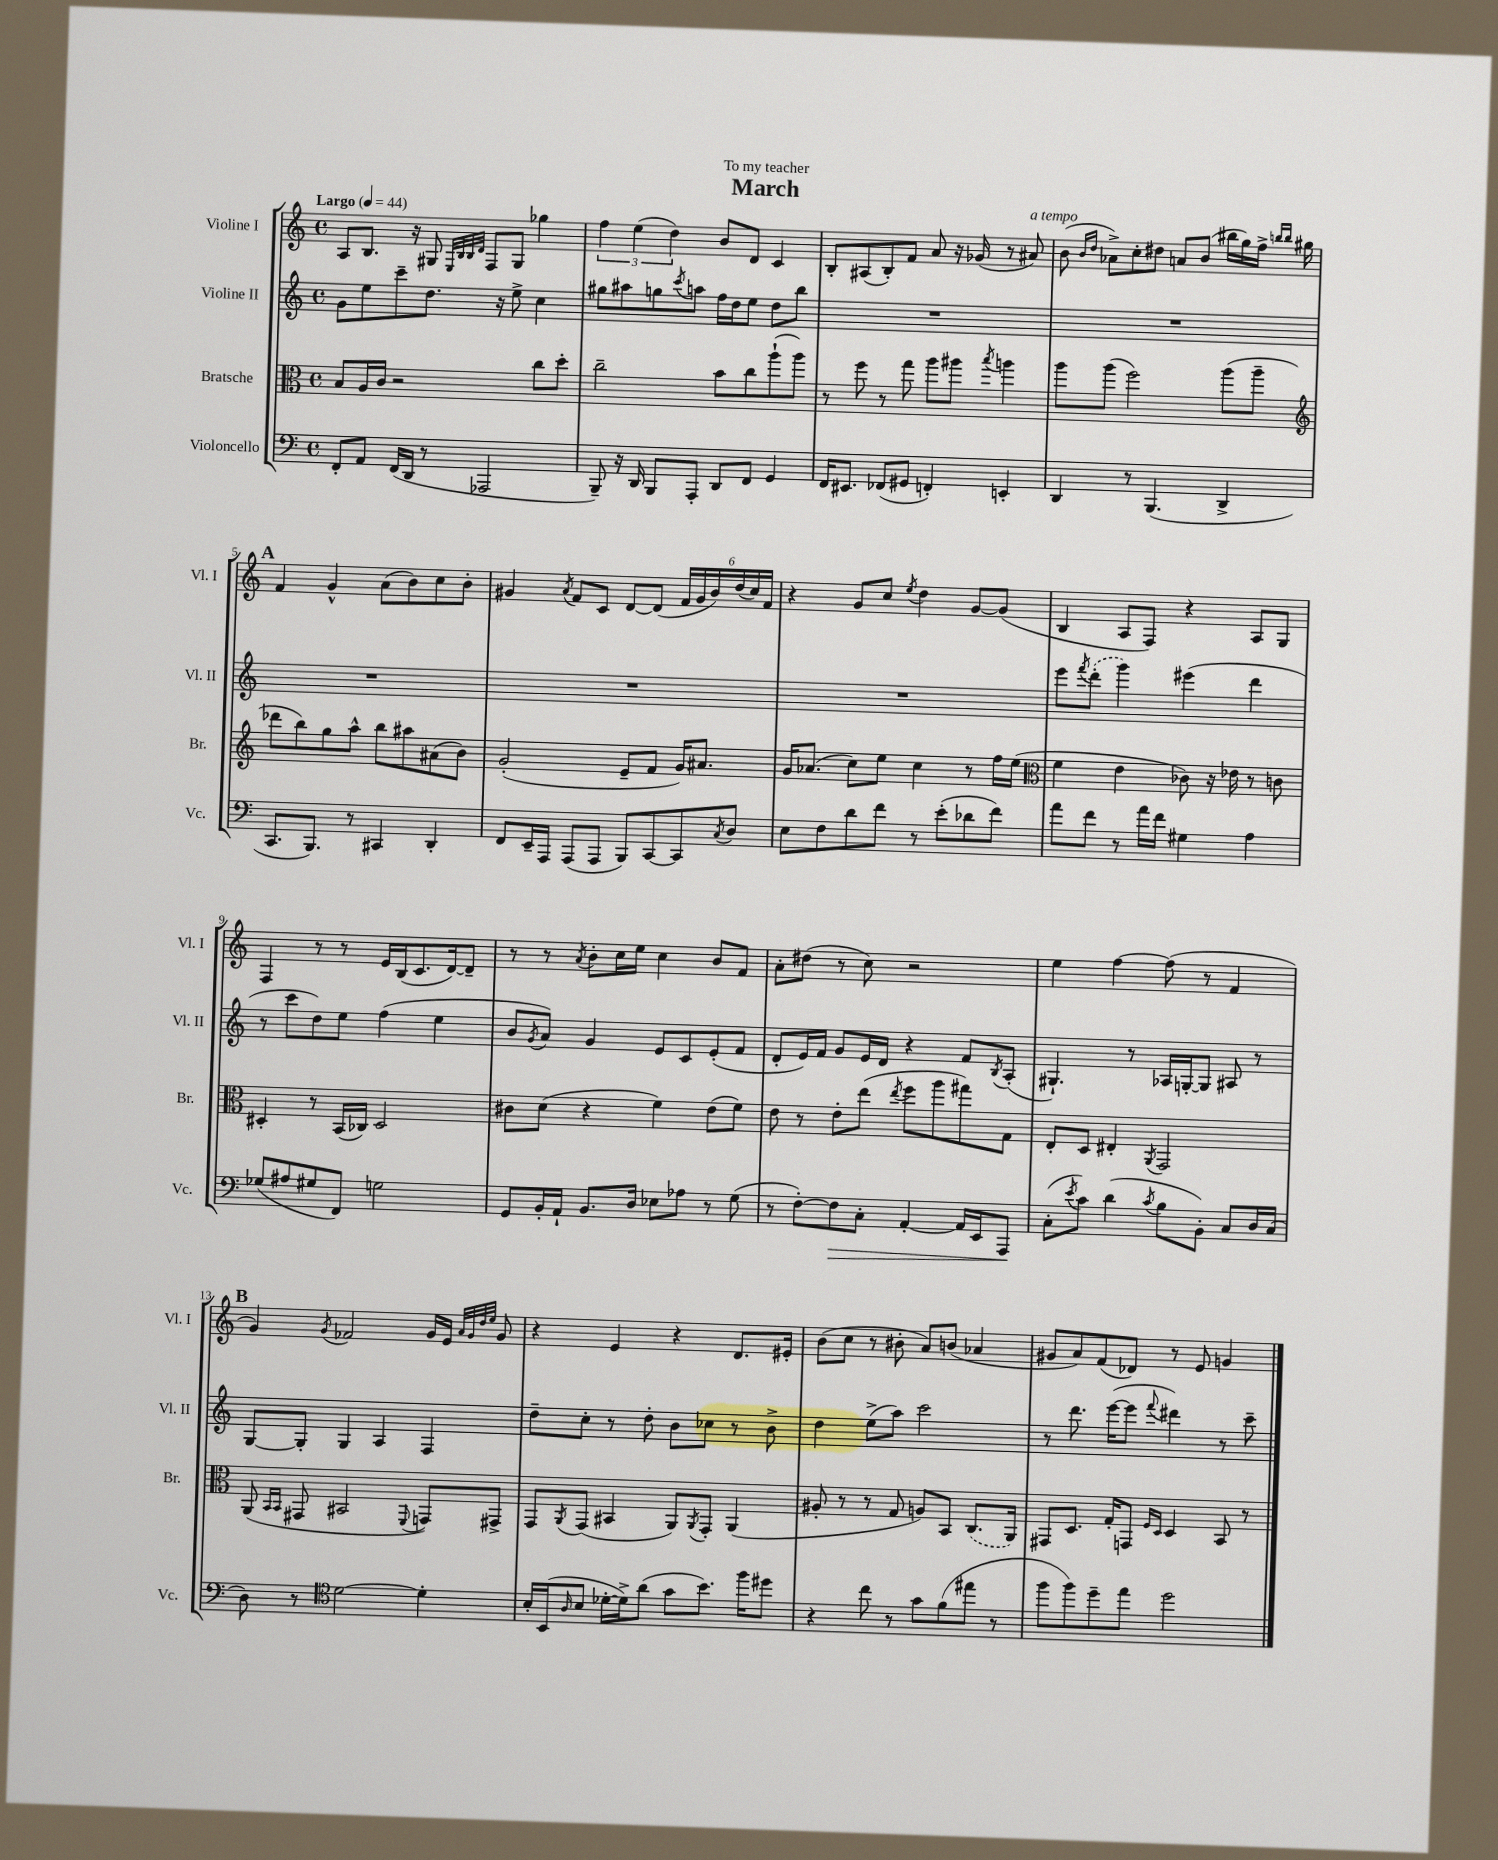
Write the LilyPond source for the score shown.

\header { title = "March" dedication = "To my teacher" }
<<
\new StaffGroup <<
\new Staff = "s0" \with { instrumentName = "Violine I" shortInstrumentName = "Vl. I" } {
    \clef treble \key c \major \defaultTimeSignature \time 4/4 \tempo "Largo" 4 = 44
    a8 b8. r16 gis8 \grace { e32 b32 b32 d'32 } f8 gis8 ges''4 |
    \tuplet 3/2 { f''4 e''4( d''4) } b'8 d'8 c'4 |
    b8-. ais8( b8-.) f'8 a'8 r16 ges'16( r8 ais'8^\markup { \italic "a tempo" }) |
    b'8( \grace { b'16 d''16 } aes'8->) c''8-. dis''8 a'8 b'8( bis''16 g''16) f''16-> \grace { b''16 b''16 } gis''16 |
    \mark \markup { \bold "A" } f'4 g'4-^ a'8( b'8) c''8 b'8-. |
    gis'4 \acciaccatura { a'8 } f'8 c'8 d'8~ d'8( \tuplet 6/4 { f'16 gis'16 b'16) d''16( c''16) f'16 } |
    r4 g'8 c''8 \acciaccatura { e''8 } d''4 g'8~ g'8( |
    b4 a8 f8) r4 a8 g8 |
    f4 r8 r8 e'16 b16( c'8. d'16~) d'8-- |
    r8 r8 \acciaccatura { a'8 } b'8-. c''16 e''16 c''4 b'8 f'8 |
    a'8-. dis''8( r8 c''8) r2 |
    e''4 f''4~ f''8( r8 f'4 |
    \mark \markup { \bold "B" } g'4) \acciaccatura { g'8 } fes'2 g'16 e'16 \grace { a'32 g'32 d''32 e''32 } g'8 |
    r4 e'4 r4 d'8. eis'16-. |
    b'8( c''8 r8 bis'8-. a'8) b'8( aes'4 |
    gis'8 a'8) f'8( des'8) r8 e'8 g'4 \bar "|." |
}
\new Staff = "s1" \with { instrumentName = "Violine II" shortInstrumentName = "Vl. II" } {
    \clef treble \key c \major \defaultTimeSignature \time 4/4
    g'8 e''8 c'''8-- d''8. r16 e''8-> c''4 |
    gis''8 ais''8 g''8 \acciaccatura { c'''8 } a''8 f''16 d''16 e''8 d''8 b''8 |
    R1 |
    R1 |
    \mark \markup { \bold "A" } R1 |
    R1 |
    R1 |
    e'''8 \acciaccatura { f'''8 } \once \slurDashed d'''8-.( g'''4) eis'''4( d'''4 |
    r8 c'''8 d''8) e''8 f''4( e''4 |
    b'8 \acciaccatura { g'8 } a'8) g'4 e'8 c'8 e'8-.( f'8 |
    d'8-. e'16) f'16 g'8 e'16 d'16 r4 f'8 \acciaccatura { b8 } a8-.( |
    gis4.-!) r8 aes16 g16~-. g8 ais8 r8 |
    \mark \markup { \bold "B" } g8~ g8-. g4 a4 f4 |
    d''8-- c''8-. r8 d''8-. b'8 ces''8 r8 b'8-> |
    d''4 e''8->( a''8) c'''2 |
    r8 d'''8. e'''16~( e'''8 \appoggiatura { f'''8 } dis'''4) r8 c'''8-- \bar "|." |
}
\new Staff = "s2" \with { instrumentName = "Bratsche" shortInstrumentName = "Br." } {
    \clef alto \key c \major \defaultTimeSignature \time 4/4
    b8 a16 c'16 r2 c''8 d''8-. |
    c''2-- b'8 c''8 a''8-!( a''8) |
    r8 f''8 r8 g''8 a''8 ais''8 \acciaccatura { b''8 } a''4 |
    a''8 a''8( f''2) a''8( a''8-- |
    \mark \markup { \bold "A" } \clef treble des'''8 b''8) g''8 a''8-^ b''8 ais''8 ais'8( b'8) |
    g'2-.( e'8-- f'8 g'16) ais'8. |
    g'16 aes'8.( c''8) e''8 c''4 r8 f''16 e''16( |
    \clef alto f'4 e'4 ces'8) r16 ees'16 r8 c'8 |
    dis4-. r8 b,16( ces16) dis2 |
    cis'8 d'8( r4 f'4) e'8( f'8) |
    e'8 r8 e'8-. e''8( \acciaccatura { e''8 } f''8 a''8 gis''8) g8 |
    e8-. d8 eis4-. \acciaccatura { a,8 } g,2 |
    \mark \markup { \bold "B" } a,8( \grace { b,16 b,16 } gis,8 bis,2 \appoggiatura { f,8 } g,8) gis,8-> |
    g,8 \acciaccatura { a,8 } g,8( bis,4 a,8) \acciaccatura { a,8 } g,8-. a,4( |
    ais8-. r8 r8 g8 a8) b,8 \once \slurDashed c8.( a,16) |
    gis,8 d8. g16-. g,8 \grace { f16 d16 } d4 b,8 r8 \bar "|." |
}
\new Staff = "s3" \with { instrumentName = "Violoncello" shortInstrumentName = "Vc." } {
    \clef bass \key c \major \defaultTimeSignature \time 4/4
    f,8-. a,8 f,16( d,16 r8 aes,,2 |
    b,,8--) r16 d,16 b,,8 a,,8-. d,8 f,8 g,4 |
    f,16 eis,8. fes,8( gis,8 f,4-.) e,4-. |
    d,4 r8 b,,4.( d,4-> |
    \mark \markup { \bold "A" } c,8. b,,8.) r8 cis,4 d,4-. |
    f,8 e,16-- a,,16 a,,8( a,,8 b,,8) c,8~ c,8 \acciaccatura { c8 } d8 |
    e8 f8 d'8 f'8 r8 e'8-.( des'8 f'8) |
    a'8 f'8 r8 a'16 f'16 gis4 a4 |
    ges8( ais8 gis8 f,8) g2 |
    g,8 b,16-. a,16-! b,8. d16 ees8 aes8 r8 g8( |
    r8 f8~-.) f8\> c8-. a,4~-. a,16 e,16 a,,8\! |
    c8-.( \acciaccatura { e'8 } c'8) d'4( \acciaccatura { c'8 } b8 b,8-.) c8 d16 c16( |
    \mark \markup { \bold "B" } d8) r8 \clef tenor d'2~ d'4-. |
    b16-. b,16( \grace { a16 } b8 des'16~-. des'16->) a'8( g'8 b'8.) f''16 dis''8 |
    r4 c''8 r8 g'8 f'8( eis''8 r8 |
    f''8 f''8) d''8-- e''8 d''2 \bar "|." |
}
>>
>>
